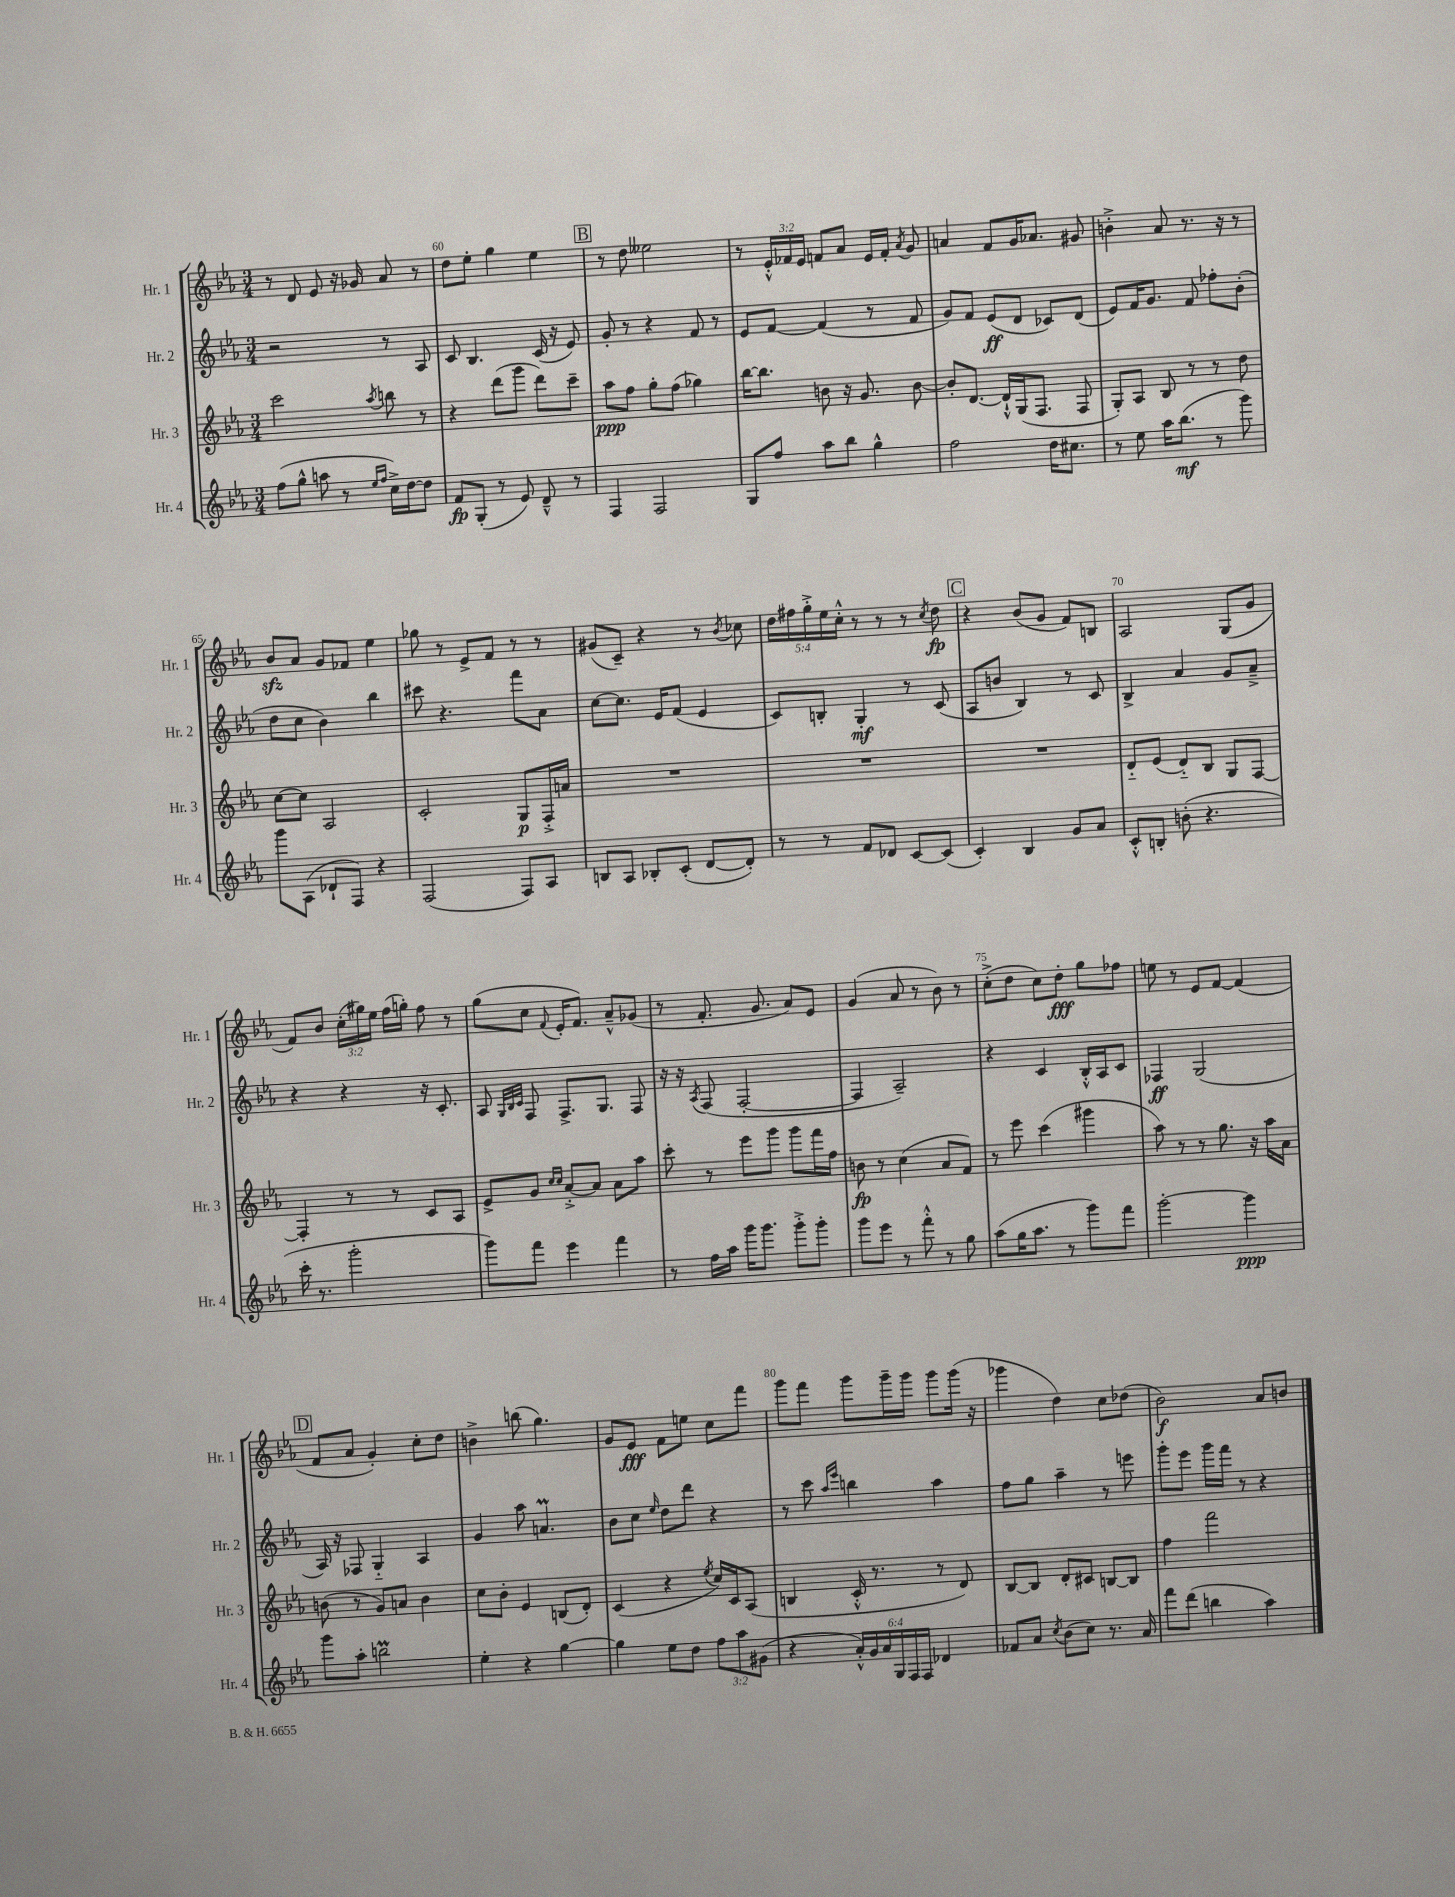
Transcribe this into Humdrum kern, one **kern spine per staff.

**kern	**kern	**kern	**kern
*staff4	*staff3	*staff2	*staff1
*clefG2	*clefG2	*clefG2	*clefG2
*k[b-e-a-]	*k[b-e-a-]	*k[b-e-a-]	*k[b-e-a-]
*M3/4	*M3/4	*M3/4	*M3/4
(8ff\L	2ccc\	2r	8r
8gg^^\J	.	.	8d/
8aa\	.	.	8e-/
8r	.	.	16r
.	.	.	16g-/
16qqee-/LL	.	.	.
16qqff/JJ	8qaa-/	.	.
16cc^\LL)	8bb\	8r	8a-/
[16dd\J	.	.	.
8dd\]J	8r	8A-/	8r
=	=	=	=
8f/L	4r	8c/	8dd\L
(8G'/J	.	4.B-/	8ee-'\J
8r	(8ddd\L	.	4gg\
8e-/)	8ggg\J	.	.
8d~^^/	8ddd\L)	(16c/	4ee-\
.	.	16r	.
8r	8ccc~\J	8e-/)	.
=	=	=	=
4F/	8aa-\L	8g'/	8r
.	8ff\J	8r	8dd\
2F/	8gg'\L	4r	2ee--\
.	(8ff\J	.	.
.	4gg-\)	8f/	.
.	.	8r	.
=	=	=	=
8G/L	[16bb-\LK	8e-/L	8r
.	8.bb-\]J	.	.
8ff/J	.	[8f/J	24e-'^^/LL
.	.	.	24f-/
.	.	.	24e-/JJ
8aa-\L	8b\	(4f/]	8f/L
8bb-\J	16r	.	8a-/J
.	8.g/	.	.
4gg^^\	.	8r	16e-/LL
.	.	.	16f'/JJ
.	.	.	8qa-/
.	[8b\	8f/	8g/
=	=	=	=
2ff\	8b'/]L	8g/L)	4a/
.	[8.d/J	8f/J	.
.	.	(8e-/L	8f/L
.	16d`^^/]LL	.	.
.	(16G/J	8d/J	16g/K
.	8.F/J	.	8.a-/J
16dd\LK	.	8c-/L)	.
8.cc#\J	.	.	.
.	8F/	(8d/J	8g#/
=	=	=	=
8r	8G'/L)	8e-/L)	4b'^\
8ee-\	8A-/J	16f/K	.
.	.	8.g/J	.
16aa-\LK	8B-/	.	8a-/
(8.bb-\J	.	.	.
.	8r	8f/	8.r
8r	8r	8ff-'\L	.
.	.	.	16r
8ggg\)	8dd\	(8b-'\J	8r
=	=	=	=
8ggg\L	[8cc\L	8dd\L	8b-/L
(8A-\J	8cc\]J	8cc\J	8a-/J
8d-`/L	2A-/	4b-\)	8g/L
8F/J)	.	.	8f-/J
4r	.	4bb-\	4ee-\
=	=	=	=
(2F/	2c'/	8ccc#\	8gg-\
.	.	4.r	8r
.	.	.	8e-^/L
.	.	.	8f/J
8F/L)	8G/L	8fff\L	8r
8A-/J	16F'^/L	8a-\J	8r
.	16a/JJ	.	.
=	=	=	=
8B/L	2.r	[8cc\L	(8g#/L
8A-/J	.	8.cc\]J	8c~/J)
8B-'/L	.	.	4r
.	.	16e-/LK	.
(8c'/J	.	(8f/J	.
[8d/L	.	4e-/	8r
.	.	.	8qb-/
8d'/]J)	.	.	8cc-\
=	=	=	=
8r	2.r	8c/L)	20dd\LL
.	.	.	20ff#\
.	.	.	20gg'^\
8r	.	8B'/J	.
.	.	.	20ee-\
.	.	.	20cc'^^\JJ
8f/L	.	4G'/	8r
8d-/J	.	.	8r
[8c/L	.	8r	8r
.	.	.	8qcc/
(8c/]J	.	(8c/	8dd\
=	=	=	=
4c'/)	2.r	8A-/L	4r
.	.	8b/J	.
4B-/	.	4B-/)	(8b-/L
.	.	.	8g/J
8g/L	.	8r	8f/L)
8a-/J	.	8c/	8B/J
=	=	=	=
8c'^^/L	8d'~/L	4B-^/	2A-/
8B'/J	(8e-/J	.	.
(8b'\	8d'~/L)	4a-/	.
4.r	8B-/J	.	.
.	8G/L	8g/L	(8G/L
.	[8F/J	8a-~^/J	8g/J
=	=	=	=
16ccc'\	4F'/]	4r	8f/L)
8.r	.	.	.
.	.	.	8b-/J
2ggg'\	8r	4r	(24cc'\LL
.	.	.	24gg#\)
.	.	.	24ee-\JJ
.	8r	.	(16ff\LL
.	.	.	16gg'\JJ)
.	8c/L	16r	8ff\
.	.	8.c'/	.
.	8A-/J	.	8r
=	=	=	=
8ggg\L)	8e-^/L	8A-/	(8gg\L
.	.	32qqG/LLL	.
.	.	32qqB-/	.
.	.	32qqc/JJJ	.
8fff\J	8g/J	8F/	8cc\J
.	16qqcc/LL	.	.
.	16qqcc/JJ	.	8qqf/
4eee-\	[8a-'^/L	8.F^/L	16e-'/LK
.	.	.	8.f/J)
.	8a-/]J	.	.
.	.	8.G/J	.
4fff\	8a-\L	.	8a-~^^/L
.	8aa-\J	8F/	(8g-/J
=	=	=	=
8r	8ccc'\	16r	8r
.	.	16r	.
.	.	8qA-/	.
16ff\LL	8r	(8F/	8.f'/
16aa-\JJ	.	.	.
16ggg\LK	8eee-\L	[2F'/	.
8.ggg\J	.	.	8.g/
.	8ggg\J	.	.
8ggg'^\L	8ggg\L	.	8a-/L)
8ggg'\J	16fff\L	.	8e-/J
.	16ff\JJ	.	.
=	=	=	=
8ggg\L	8b\	4F/]	(4g/
8eee-\J	8r	.	.
8r	(4cc\	2A-~/)	8a-/
8fff'^^\	.	.	8r
8r	8a-/L	.	8b-\)
8gg\	8f/J)	.	8r
=	=	=	=
(8aa-\L	8r	4r	(8cc'^\L
16gg\K	8eee-\	.	8dd\J
8.aa-\J	.	.	.
.	(4ccc\	4c/	8cc\L)
8r	.	.	8dd'\J
8ggg\L)	4ggg#\	16B-'^^/LL	8gg\L
.	.	16A-/J	.
8fff\J	.	8c/J	8ff-\J
=	=	=	=
[2ggg'\	8aa-\)	4F-/	8ee\
.	8r	.	8r
.	8r	(2G/	8e-/L
.	8.gg\	.	[8f/J
4ggg\]	.	.	(4f/]
.	16r	.	.
.	16aa-\LL	.	.
.	16a-\JJ	.	.
=	=	=	=
8ggg\L	(8b\	16A-/)	8f/L
.	.	16r	.
8aa-'\J	8r	8F-/	8a-/J
2bb\	8g/L)	4G'~/	4g'/)
.	8a/J	.	.
.	4b\	4A-/	8cc'\L
.	.	.	8dd\J
=	=	=	=
4ee-'\	8cc\L	4g/	4b^\
.	8b-'\J	.	.
4r	4e-/	8aa-\	(8bb\
.	.	4.a/	4.gg\)
[4gg\	(8B/L	.	.
.	8d'/J)	.	.
=	=	=	=
4gg\]	(4c/	8b-\L	8g/L
.	.	8cc\J	8e-/J
.	.	16qqee-/	.
8ee-\L	4r	8dd\L	8f\L
8dd\J	.	8ddd\J	8ee\J
.	8qee-/	.	.
12ff\L	16cc/LL)	4r	8cc\L
.	16c/J	.	.
12aa-\	.	.	.
.	(8A-/J	.	8fff\J
(12g#\J	.	.	.
=	=	=	=
4r	4B/	8r	8ggg\L
.	.	8ccc\	8fff\J
.	.	16qqaa-/LL	.
.	.	16qqeee-/JJ	.
24a-'^^/LL)	16c'^^/	4bb\	8ggg\L
24g/	.	.	.
.	8.r	.	.
24a-/	.	.	.
24G/	.	.	16ggg~\L
24F/	.	.	.
.	.	.	16ggg\JJ
24F/JJ	.	.	.
4d-/	8r	4aa-\	8ggg\L
.	8d/)	.	(16ggg\Jk
.	.	.	16r
=	=	=	=
8f-/L	[8B-/L	8ff\L	4ggg-\
8a-/J	8B-/]J	8gg\J	.
8qcc/	.	.	.
(8b-\L	8d'/L	4aa-~\	4dd\)
8cc\J)	8c#/J	.	.
8.r	[8B/L	8r	8cc\L
.	8B/]J	8eee\	(8dd-\J
16a-/	.	.	.
=	=	=	=
8fff\L	4ff\	8ggg'\L	2b-\)
(8ddd\J	.	8eee-\J	.
4bb\	2fff\	16ggg\LL	.
.	.	16fff\JJ	.
.	.	8r	.
4aa-\)	.	4r	8a-/L
.	.	.	8b/J
==	==	==	==
*-	*-	*-	*-
